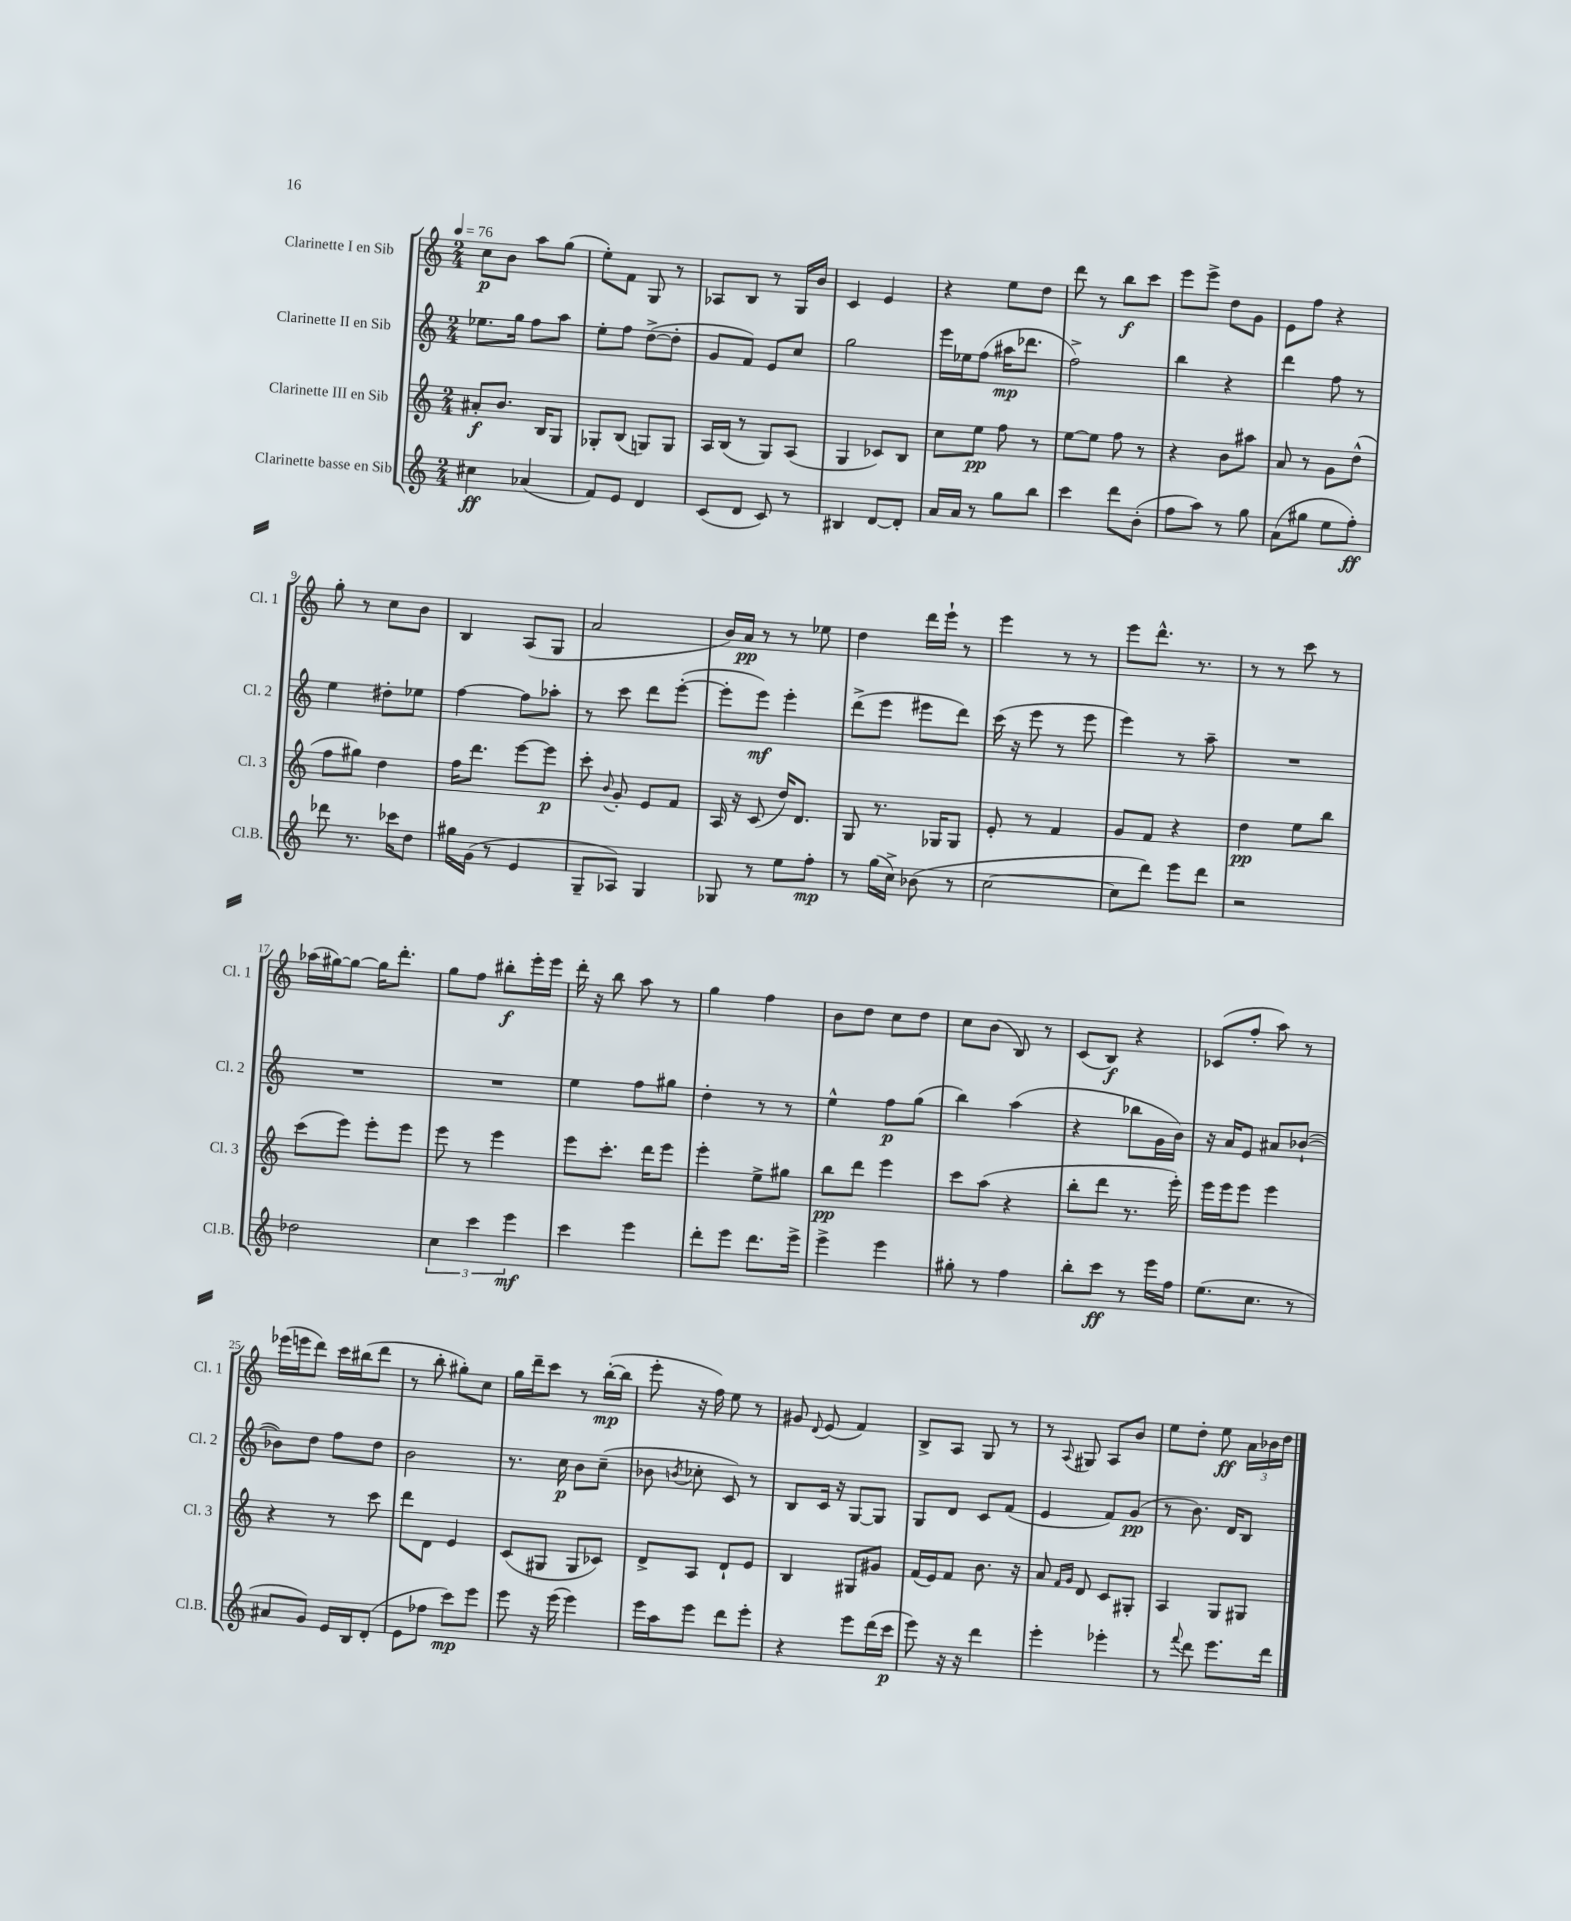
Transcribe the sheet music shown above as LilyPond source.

<<
\new StaffGroup <<
\new Staff = "s0" \with { instrumentName = "Clarinette I en Sib" shortInstrumentName = "Cl. 1" } {
    \clef treble \key c \major \numericTimeSignature \time 2/4 \tempo 4 = 76
    \autoBeamOff c''8[\p b'8] a''8[ g''8]( |
    e''8[-.) f'8] g8 r8 |
    aes8[ b8] r8 g16[ b'16] |
    c'4 e'4 |
    r4 e''8[ d''8] |
    d'''8 r8 b''8[\f c'''8] |
    e'''8[ e'''8]-> d''8[ g'8] |
    e'8[ f''8] r4 |
    g''8-. r8 c''8[ b'8] |
    b4 a8[( g8] |
    a'2 |
    b'16[) a'16]\pp r8 r8 ees''8 |
    d''4 d'''16[ e'''16]-! r8 |
    e'''4 r8 r8 |
    e'''8[ d'''8.]-^ r8. |
    r8 r8 c'''8 r8 |
    aes''16[( gis''16~) gis''8]~ gis''16[ d'''8.]-. |
    g''8[ f''8] bis''8[-.\f e'''16-. e'''16] |
    d'''16-. r16 b''8 a''8 r8 |
    g''4 f''4 |
    b'8[ d''8] c''8[ d''8] |
    c''8[ b'8]( b8) r8 |
    c'8[( b8]\f) r4 |
    ces'8[( f''8]-. a''8) r8 |
    ees'''16[( e'''16 d'''8]) c'''16[ bis''16( d'''8] |
    r8 b''8-. gis''8[-.) c''8] |
    g''16[ d'''16-- c'''8] r8 b''16[~-.\mp( b''16] |
    e'''8-. r16 f''16) e''8 r8 |
    gis'8 \appoggiatura { d'8 } e'8( f'4) |
    b8[-> a8] g8 r8 |
    r8 \appoggiatura { a8 } gis8 a8[ b'8] |
    e''8[ d''8]-. e''8\ff \tuplet 3/2 { a'16[ bes'16 d''16] } \bar "|." |
}
\new Staff = "s1" \with { instrumentName = "Clarinette II en Sib" shortInstrumentName = "Cl. 2" } {
    \clef treble \key c \major \numericTimeSignature \time 2/4
    \autoBeamOff ees''8.[ g''16] f''8[ a''8] |
    e''8[-. f''8] d''8[~->( d''8]-. |
    g'8[ f'8]) e'8[ c''8] |
    g''2 |
    e'''16[ ees''16 f''8]( ais''16[\mp des'''8.] |
    f''2->) |
    b''4 r4 |
    d'''4 f''8 r8 |
    e''4 dis''8[-. ees''8] |
    f''4~ f''8[ aes''8]-. |
    r8 c'''8 d'''8[ e'''8]~-.( |
    e'''8[-. e'''8]\mf) e'''4-. |
    d'''8[->( e'''8] eis'''8[ d'''8]) |
    c'''16( r16 e'''8 r8 e'''8 |
    e'''4) r8 a''8-- |
    R2 |
    R2 |
    R2 |
    e''4 f''8[ gis''8] |
    d''4-. r8 r8 |
    e''4-^ f''8[\p g''8]( |
    b''4) a''4( |
    r4 bes''8[ g'16 b'16]) |
    r16 a'16[ e'8] ais'8[ bes'8]~-!( |
    bes'8[) d''8] f''8[ d''8] |
    b'2 |
    r8. c''16\p b'8[ c''8]--( |
    bes'8 \acciaccatura { b'8 } ces''8-. c'8) r8 |
    b8[ c'16] r16 g8[~ g8] |
    g8[ d'8] c'8[ f'8]( |
    e'4 f'8[) g'8]\pp( |
    r8 b'8.) d'16[ b8] \bar "|." |
}
\new Staff = "s2" \with { instrumentName = "Clarinette III en Sib" shortInstrumentName = "Cl. 3" } {
    \clef treble \key c \major \numericTimeSignature \time 2/4
    \autoBeamOff ais'8[-.\f b'8.] b16[ g8] |
    ges8[-. b8]( g8[) g8] |
    a16[ b16]( r8 g8[) a8]( |
    g4 ces'8[) b8] |
    c''8[ e''8]\pp f''8 r8 |
    e''8[~ e''8] f''8 r8 |
    r4 b'8[ ais''8] |
    a'8 r8 g'8[ d''8]-^( |
    f''8[ gis''8]) d''4 |
    f''16[ d'''8.] e'''8[~ e'''8]\p |
    c'''8-. \appoggiatura { b'8 } g'8-. e'8[ f'8] |
    a16 r16 c'8( d''16[) d'8.] |
    g8 r8. ges16[ ges8] |
    e'8-. r8 f'4 |
    g'8[ f'8] r4 |
    d''4\pp e''8[ b''8] |
    c'''8[( e'''8]) e'''8[-. e'''8] |
    e'''8 r8 e'''4 |
    e'''8[ c'''8.]-. d'''16[ e'''8] |
    e'''4-. e''8[-> gis''8] |
    b''8[\pp d'''8] e'''4 |
    c'''8[ a''8]( r4 |
    b''8[-. d'''8] r8. e'''16-.) |
    e'''16[ e'''16 e'''8] e'''4 |
    r4 r8 c'''8 |
    d'''8[ d'8] e'4 |
    c'8[( gis8] gis8[ ces'8]) |
    d'8[-> a8] d'8[-! e'8] |
    b4 gis8[ gis'8] |
    f'16[( e'16) f'8] b'8. r16 |
    a'8 \grace { f'16[ g'16] } d'8 c'8[ gis8]-. |
    a4 g8[ gis8] \bar "|." |
}
\new Staff = "s3" \with { instrumentName = "Clarinette basse en Sib" shortInstrumentName = "Cl.B." } {
    \clef treble \key c \major \numericTimeSignature \time 2/4
    \autoBeamOff cis''4\ff aes'4( |
    f'8[) e'8] d'4 |
    c'8[( d'8] c'8) r8 |
    bis4 d'8[~ d'8]-. |
    a'16[ a'16] r8 g''8[ b''8] |
    c'''4 d'''8[ b'8]-.( |
    f''8[ a''8]) r8 g''8 |
    a'8[( gis''8] e''8[ f''8]-.\ff) |
    des'''8 r8. ces'''16[ d''8] |
    gis''16[ g'16]( r8 e'4 |
    g8[-- aes8]) g4 |
    ges8 r8 e''8[ f''8]-.\mp |
    r8 g''16[( c''16]->) bes'8( r8 |
    c''2~ |
    c''8[ d'''8]) e'''8[ d'''8] |
    r2 |
    des''2 |
    \tuplet 3/2 { c''4 c'''4 e'''4\mf } |
    c'''4 e'''4 |
    d'''8[-. e'''8] d'''8.[ e'''16]-> |
    e'''4-> e'''4 |
    gis''8-. r8 f''4 |
    b''8[-. c'''8]\ff r8 e'''16[ f''16] |
    e''8.[( c''8.] r8 |
    ais'8[ g'8]) e'16[ b16 d'8]-.( |
    e'8[ fes''8] c'''8[\mp) e'''8] |
    e'''8 r16 e'''16( e'''4) |
    e'''16[ a''16 e'''8] d'''8[ e'''8]-. |
    r4 e'''8[ d'''16( c'''16]\p |
    e'''8) r16 r16 d'''4 |
    e'''4-. ees'''4-. |
    r8 \appoggiatura { f'''8 } d'''8 e'''8.[ d'''16] \bar "|." |
}
>>
>>
